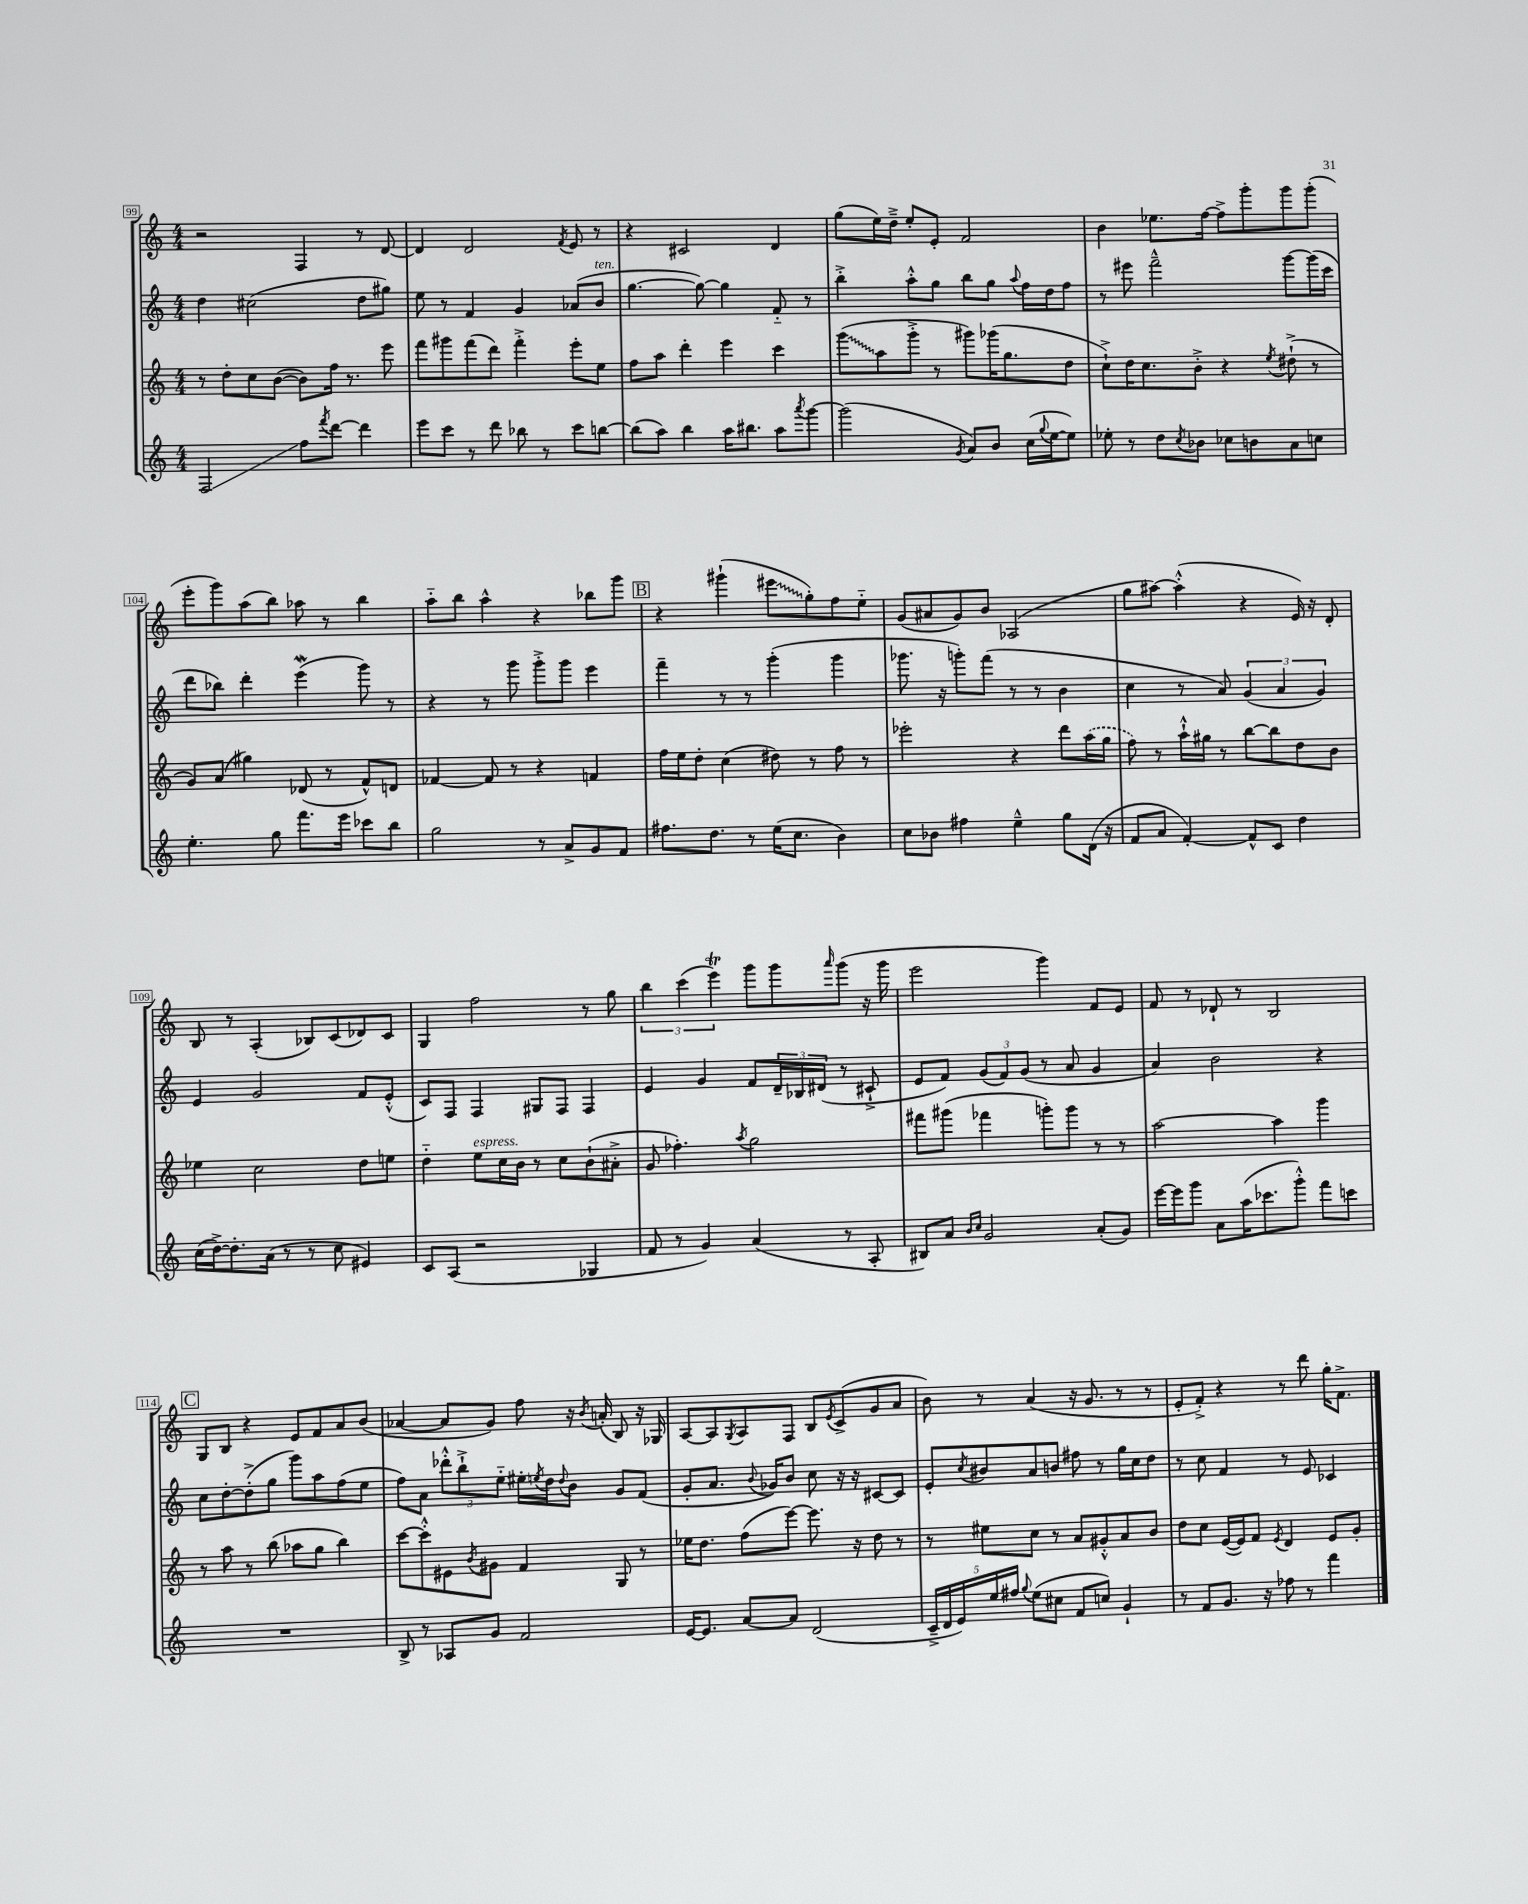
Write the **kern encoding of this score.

**kern	**kern	**kern	**kern
*staff4	*staff3	*staff2	*staff1
*clefG2	*clefG2	*clefG2	*clefG2
*k[]	*k[]	*k[]	*k[]
*M4/4	*M4/4	*M4/4	*M4/4
2F/	8r	4dd\	2r
.	8dd'\L	.	.
.	8cc\	(2cc#\	.
.	([8b\J	.	.
8ff\L	8b\]L)	.	4F/
8qfff/	.	.	.
[8ddd\J	16ff\Jk	.	.
.	8.r	.	.
4ddd\]	.	8dd\L	8r
.	8eee\	8gg#\J)	[8d/
=	=	=	=
8eee\L	8fff\L	8ee\	4d/]
8ccc\J	8ggg#\	8r	.
8r	(8fff\	4f/	2d/
8ddd\	8ddd\J)	.	.
8bb-\	4fff'^\	4g/	.
8r	.	.	.
.	.	.	8qf/
8ccc\L	8eee'\L	(8a-/L	8e/
[8bb\J	8ee\J	8b/J	8r
=	=	=	=
(8bb\]L	8ff\L	[4.gg\	4r
8aa\J)	8aa\J	.	.
4bb\	4ddd'\	.	2c#/
.	.	8gg\_)	.
16aa\LK	4eee\	4gg\]	.
8.bb#\J	.	.	.
8aa\L	4ccc\	8f'~/	4d/
8qaaa/	.	.	.
[8ggg\J	.	8r	.
=	=	=	=
(2ggg\]	(8ggg\L	4bb'^\	(8gg\L
.	8aa\	.	16ee\L)
.	.	.	16dd~^\JJ
.	8ggg'^\J	8aa'^^\L	8ee'/L
.	8r	8gg\J	8e'/J
8qg/	.	.	.
8a/L)	8ggg#\L)	8bb\L	2f/
8b/J	(16ggg-\K	8gg\J	.
.	8.gg\	.	.
.	.	8qqaa/	.
(16cc\LL	.	16ff\LL	.
8qqgg/	.	.	.
[16ee\J	.	16dd\J	.
8ee\]J)	8dd\J	8ff\J	.
=	=	=	=
8ee-'\	8cc`^\L)	8r	4b\
8r	16dd\K	8eee#\	.
.	8.cc\	.	.
8dd\L	.	2fff~^^\	8.ee-\L
8qcc/	.	.	.
8b-\J	8b'^\J	.	.
.	.	.	[16ff\Jk
8cc-\L	4r	.	8ff^\]L
8b\	.	.	8ggg'\
.	8qee/	.	.
8a\	(8dd#`^\	[8ggg\L	8ggg\
8cc\J	8r	(16ggg\]L	(8ggg'\J
.	.	16ccc\JJ	.
=	=	=	=
4.ee'\	8g/L)	8ddd\L	8eee'\L
.	(8a/J	8bb-\J)	8ggg\)
.	4gg#\)	4ddd'\	(8aa\
8gg\	.	.	8bb\J)
8.fff\L	(8d-/	(4eee\	8aa-\
.	8r	.	8r
16eee\Jk	.	.	.
8ccc-\L	8f^^/L)	8ggg\)	4bb\
8bb\J	8d/J	8r	.
=	=	=	=
2gg\	[4f-/	4r	8aa'~\L
.	.	.	8bb\J
.	8f-/]	8r	4aa^^\
.	8r	8ggg\	.
8r	4r	8ggg'^\L	4r
8a^/L	.	8ggg\J	.
8g/	4f/	4eee\	8bb-\L
8f/J	.	.	8ggg\J
=	=	=	=
8.ff#\L	16ff\LL	4fff~\	4r
.	16ee\J	.	.
.	8dd'\J	.	.
8.dd\J	.	.	.
.	(4cc\	8r	(4ggg#`\
8r	.	8r	.
(16ee\LK	8dd#\)	(4ggg'\	8eee#\L
8.cc\J	.	.	.
.	8r	.	8gg'\)
4b\)	8ff\	4ggg\	8ff\
.	8r	.	8ee'~\J
=	=	=	=
8cc\L	2eee-'\	8.ggg-\	(8g/L
8b-\J	.	.	8a#/
.	.	16r	.
4ff#\	.	8ggg'\L)	8g/)
.	.	(8fff\J	8b/J
4ee~^^\	4r	8r	(2A-/
.	.	8r	.
8gg\L	8ddd\L	4b\	.
(16d\Jk	(16aa\L	.	.
16r	16gg\JJ	.	.
=	=	=	=
8f/L	8ff\)	4cc\	8gg\L
8a/J	8r	.	[8aa#\J)
[4f'/)	16aa`^^\LL	8r	(4aa#'^^\]
.	16gg#\JJ	.	.
.	8r	8a/)	.
8f^^/]L	[8bb\L	(6g/	4r
8c/J	8bb\]	.	.
.	.	6a/	.
4dd\	8dd\	.	16e/)
.	.	.	16r
.	.	6g/)	.
.	8b\J	.	8d'/
=	=	=	=
(16cc\LL	4ee-\	4e/	8B/
[16dd^\J)	.	.	.
8.dd'\]	.	.	8r
.	2cc\	2g/	(4A'/
(16a\Jk	.	.	.
8r	.	.	.
8r	.	.	8B-/L)
8cc\	.	.	(8c/
4e#/)	8dd\L	8f/L	8d-/)
.	8ee\J	(8e'^^/J	8c/J
=	=	=	=
8c/L	4dd'~\	8c/L)	4G/
(8A/J	.	8F/J	.
2r	8ee\L	4F/	2ff\
.	16cc\L	.	.
.	16b\JJ	.	.
.	8r	8G#/L	.
.	8cc\L	8F/J	.
4G-/	(8b`\	4F/	8r
.	8a#'^\J	.	8gg\
=	=	=	=
8f/	8g/	4e/	6bb\
8r	4.ff-'\)	.	.
.	.	.	(6ccc\
4g/)	.	4g/	.
.	.	.	6eee\)
.	8qaa/	.	.
(4a/	2gg\	8f/L	8ggg\L
.	.	24d~/L	8ggg\
.	.	24B-/	.
.	.	(24d#/JJ	.
.	.	.	16qqaaa/
8r	.	8r	(8ggg\J
8A'/	.	8c#`^/	16r
.	.	.	16ggg\
=	=	=	=
8B#/L)	8fff#\L	8e/L	2eee\
8a/J	(8ggg#\J	8f/J)	.
16qqb/LL	.	.	.
16qqcc/JJ	.	.	.
2g/	4fff-\	(12g/L	.
.	.	12f/)	.
.	.	(12g/J	.
.	8ggg'\L)	8r	4ggg\)
.	8ggg\J	8a/	.
(8a'/L	8r	4g/	8f/L
8g/J)	8r	.	8e/J
=	=	=	=
[16eee\LL	[2aa\	4a/)	8f/
16eee\]J	.	.	.
8ggg\J	.	.	8r
8a\L	.	2b\	8d-`/
(16aa\K	.	.	8r
8.ccc-\	.	.	.
.	4aa\]	.	2B/
8ggg'^^\J)	.	.	.
8fff\L	4ggg\	4r	.
8ccc\J	.	.	.
=	=	=	=
1r	8r	8cc\L	8G/L
.	8aa\	[8dd'\	8B/J
.	8r	(8dd'^\]	4r
.	(8bb\	8gg\J	.
.	8aa-\L	8ggg\L)	8e/L
.	8gg\J	8aa\	8f/
.	4bb\)	(8ff\	8a/
.	.	8ee\J	(8b/J
=	=	=	=
8B^/	[8ccc\L	8ff\L)	[4a-/
8r	8ccc'^^\]	8a\J	.
8A-/L	8e#\	12ddd-'^^\L	8a-/]L
.	.	12bb`^\	.
.	8qb/	.	.
8g/J	8g#\J	.	8g/J)
.	.	12ee'~\J	.
2f/	4f/	16ee#'\LL	8ff\
.	.	8qee/	.
.	.	16dd\J	.
.	.	8qqdd/	.
.	.	8b\J	16r
.	.	.	8qb/
.	.	.	(16a'/
.	8G/	8g/L	8B/)
.	8r	(8f/J	16r
.	.	.	16G-/
=	=	=	=
[16e/LK	16ee-\LK	8g'/L	[8A/L
8.e/]J	8.dd\J	.	.
.	.	8.a/J	8A/]
.	.	.	8qG/
[8a/L	(8ff\L	.	8A/
.	.	8qqb/	.
.	.	16g-/LK)	.
8a/]J	[8eee\J)	8b/J	8F/J
(2d/	8.eee\]	8cc\	8B/L
.	.	.	8qe/
.	.	16r	(8c^/
.	16r	16r	.
.	8dd\	[8c#/L	8g/
.	8r	8c#/]J	8a/J
=	=	=	=
20c~^/LL	8r	8e'/L	8b\)
20d/	.	.	.
20e/)	.	.	.
.	.	8qcc/	.
.	8ee#\L	8b#/	8r
20ee/	.	.	.
20ff#/JJ	.	.	.
8qqgg/	.	.	.
(8ee\L	8cc\J	8a/	(4a/
8cc#\J	8r	8b/J	.
8f/L	8a/L	8ff#\	16r
.	.	.	8.g/
8cc/J)	8g#'^^/	8r	.
4g`/	8a/	16gg\LL	8r
.	.	16cc\J	.
.	8b/J	8dd\J	8r
=	=	=	=
8r	8dd\L	8r	8e'/L
8f/L	8cc\J	8cc\	8f'^/J)
8.g/J	([16e/LL	4f/	4r
.	16e/]J)	.	.
.	8f/J	.	.
16r	.	.	.
.	8qe/	.	.
8ff-\	4d/	8r	8r
8r	.	8e/	8ddd\
4fff\	8e/L	4c-/	16gg'\LK
.	.	.	8.f^\J
.	8g'/J	.	.
==	==	==	==
*-	*-	*-	*-
